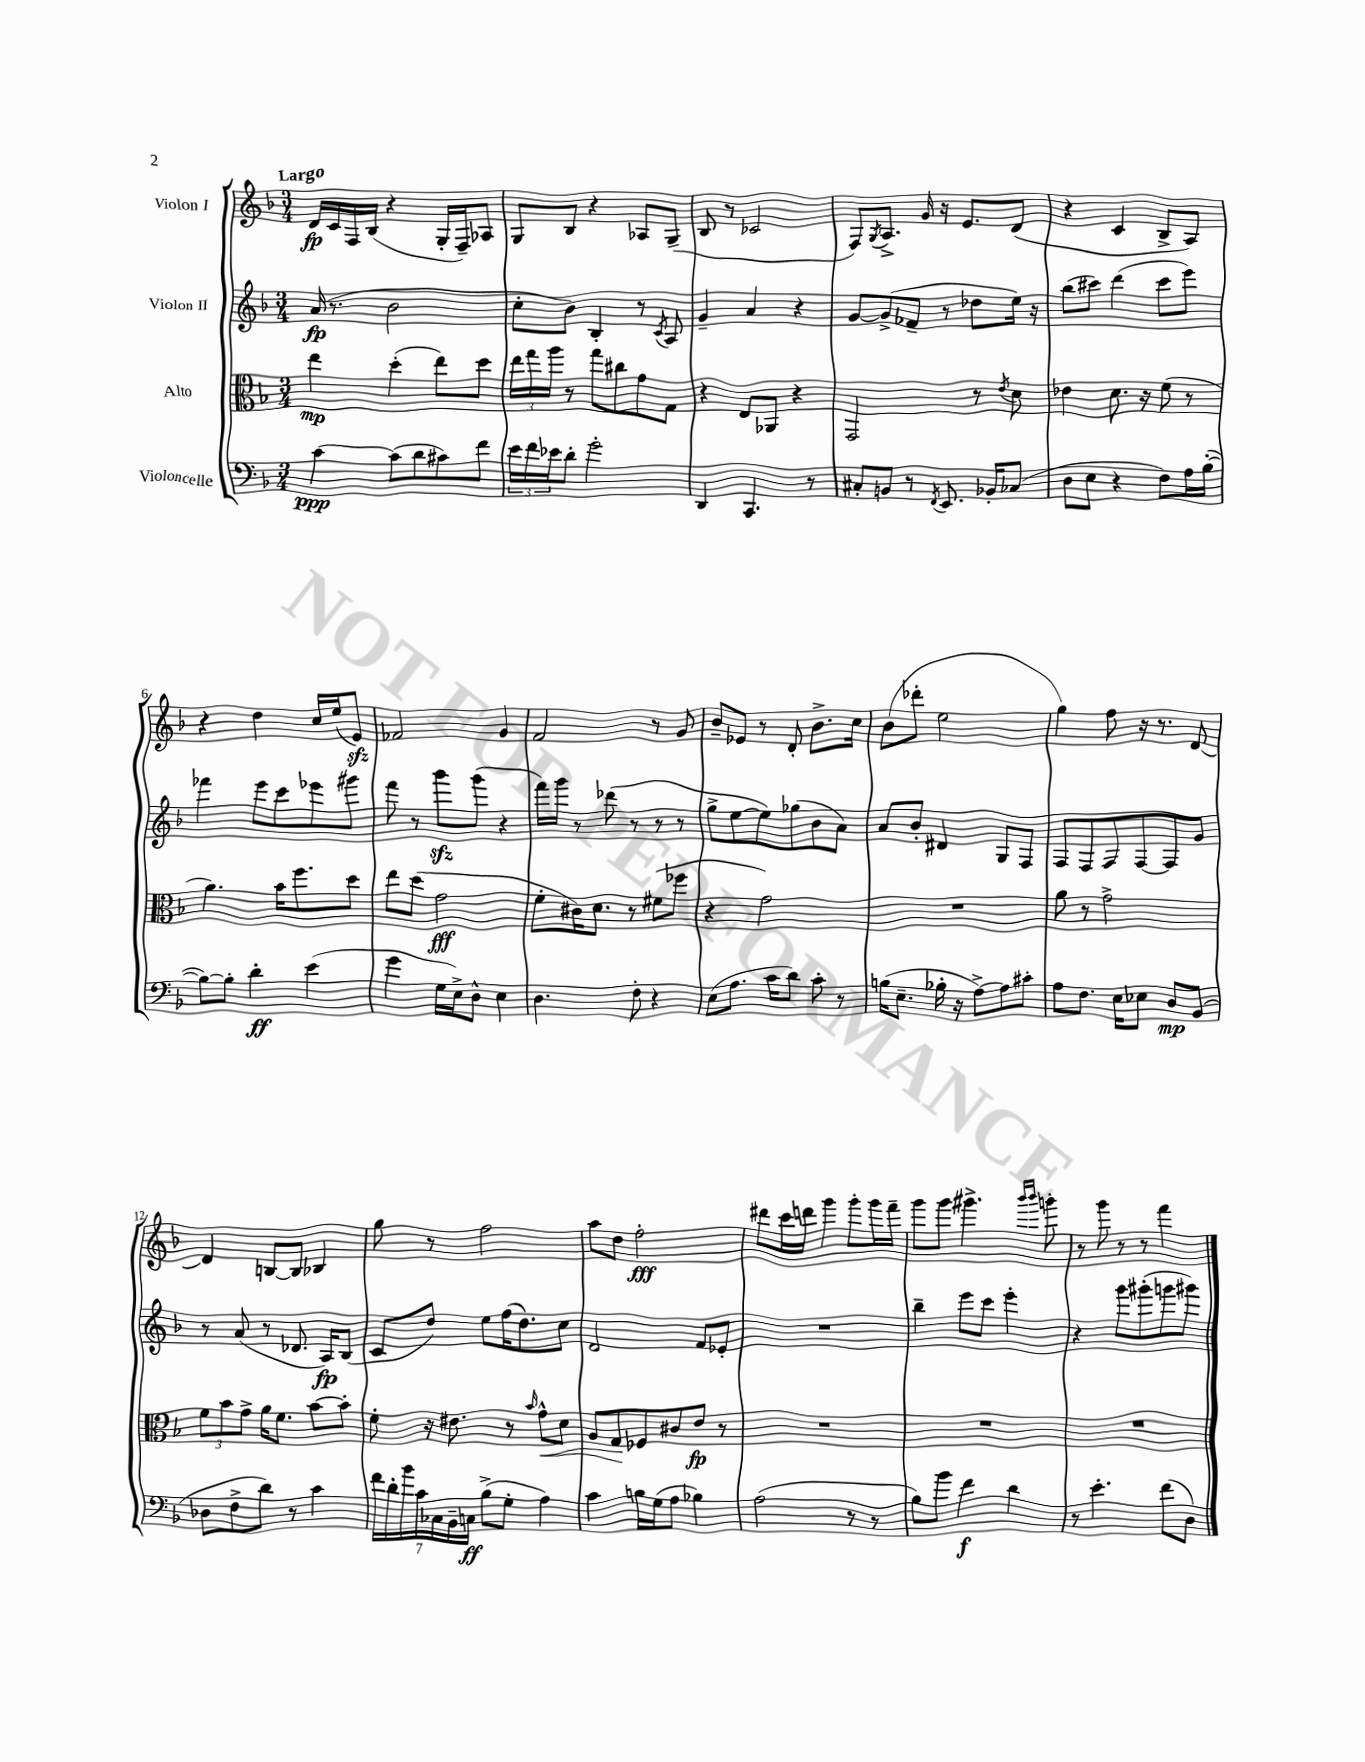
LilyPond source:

<<
\new StaffGroup <<
\new Staff = "s0" \with { instrumentName = "Violon I" } {
    \clef treble \key f \major \numericTimeSignature \time 3/4 \tempo "Largo"
    d'16\fp c'16 f16 bes16( r4 g16-. f16--) aes8 |
    g8 bes8 r4 aes8 g8--( |
    bes8 r8 ces'2 |
    f8) \acciaccatura { g8 } a8.-> g'16 r16 e'8. d'8( |
    r4 c'4 bes8-> a8) |
    r4 d''4 c''16 e''16( e'8\sfz) |
    fes'2 g'4 |
    f'2 r8 g'8 |
    bes'8-- ees'8 r8 d'8-. bes'8.-> c''16 |
    bes'8( des'''8-. e''2 |
    g''4) f''8 r16 r8. d'8~ |
    d'4 b8~ b8 bes4 |
    g''8 r8 f''2 |
    a''8 d''8 f''2-.\fff |
    dis'''8 c'''16 d'''16 g'''4 g'''8-. g'''16 f'''16-- |
    g'''8 g'''8 gis'''4.-> \grace { bes'''16 bes'''16 } g'''8-. |
    r8 g'''8 r8 r8 f'''4 \bar "|." |
}
\new Staff = "s1" \with { instrumentName = "Violon II" } {
    \clef treble \key f \major \numericTimeSignature \time 3/4
    a'16\fp( r8. bes'2 |
    c''8-. bes'8) bes4-. r8 \acciaccatura { c'8 } a8 |
    g'4-- a'4 r4 |
    g'8~ g'8->( fes'8-- r8 des''8 e''16) r16 |
    bes''8( cis'''8) d'''4( cis'''8 e'''8) |
    fes'''4 e'''8 c'''8 ees'''8 gis'''8 |
    f'''8 r8 g'''8\sfz g'''8( r4 |
    f'''16) g'''16 r8 des'''8( r8 r8 r8 |
    g''8-> e''8~ e''8) ges''8( bes'8 a'8) |
    a'8 bes'8-. dis'4 g8 f8 |
    f8 f8 f8 f8~ f8 g'8 |
    r8 a'8( r8 des'8. a16\fp) bes8( |
    c'8 d''8) e''8 f''16( d''8.) c''8 |
    d'2 f'8 ees'8-. |
    R2. |
    bes''4-- e'''8 c'''8 e'''4-. |
    r4 g'''8 gis'''8-.( g'''8 gis'''8) \bar "|." |
}
\new Staff = "s2" \with { instrumentName = "Alto" } {
    \clef alto \key f \major \numericTimeSignature \time 3/4
    e''4\mp d''4-.( e''8) d''8 |
    \tuplet 3/2 { e''16 g''16 a''16 } r8 g''8 cis''8 g'8 g8 |
    r4 e8 aes,8 r4 |
    g,2 r8 \acciaccatura { e'8 } d'8 |
    ees'4 d'8. r16 f'8( r8 |
    a'4.) bes'16 f''8. d''8 |
    e''8 d''8( g'2\fff |
    f'8-. cis'16) d'8. r8 fis'8( fes''8 |
    r4 g'2) |
    R2. |
    a'8 r8 g'2-> |
    \tuplet 3/2 { f'8 bes'8 g'8-> } a'16 f'8. bes'8~ bes'8-. |
    f'8-. r16 eis'8. r8 \grace { bes'16 } g'8-^\< d'8 |
    a8 g8\! fes8 cis'8 e'8\fp r8 |
    R2. |
    R2. |
    R2. \bar "|." |
}
\new Staff = "s3" \with { instrumentName = "Violoncelle" } {
    \clef bass \key f \major \numericTimeSignature \time 3/4
    c'4~\ppp c'8( d'8 cis'8) f'8 |
    \tuplet 3/2 { e'16 f'16 ees'16 } d'8-. g'2-. |
    d,4 c,4. r8 |
    cis8-. b,8 r8 \acciaccatura { f,8 } e,8. bes,16-. ces8( |
    d8 e8 r4 f8) a16 bes16~-.( |
    bes8~) bes8-. d'4-.\ff e'4( |
    g'4 g16 e16->) d8-^ e4 |
    d4. f8-. r4 |
    e8( a8. c'16 d'8) c'8-. r8 |
    b16( e8.-- bes16-. r16 a8~->) a8 cis'8-. |
    a8 f8. e16 ees8 d8\mp bes,8( |
    des8 f8-> d'8) r8 c'4 |
    \tuplet 7/4 { f'16 d'16-. bes'16 c'16 ces16 bes,16-- c16\ff } bes8->( g8-. a4) |
    c'4 b16 g16( a8 bes4) |
    a2( r8 r8 |
    bes8) bes'8 f'4\f d'4 |
    r8 e'4.-. f'8( d8) \bar "|." |
}
>>
>>
